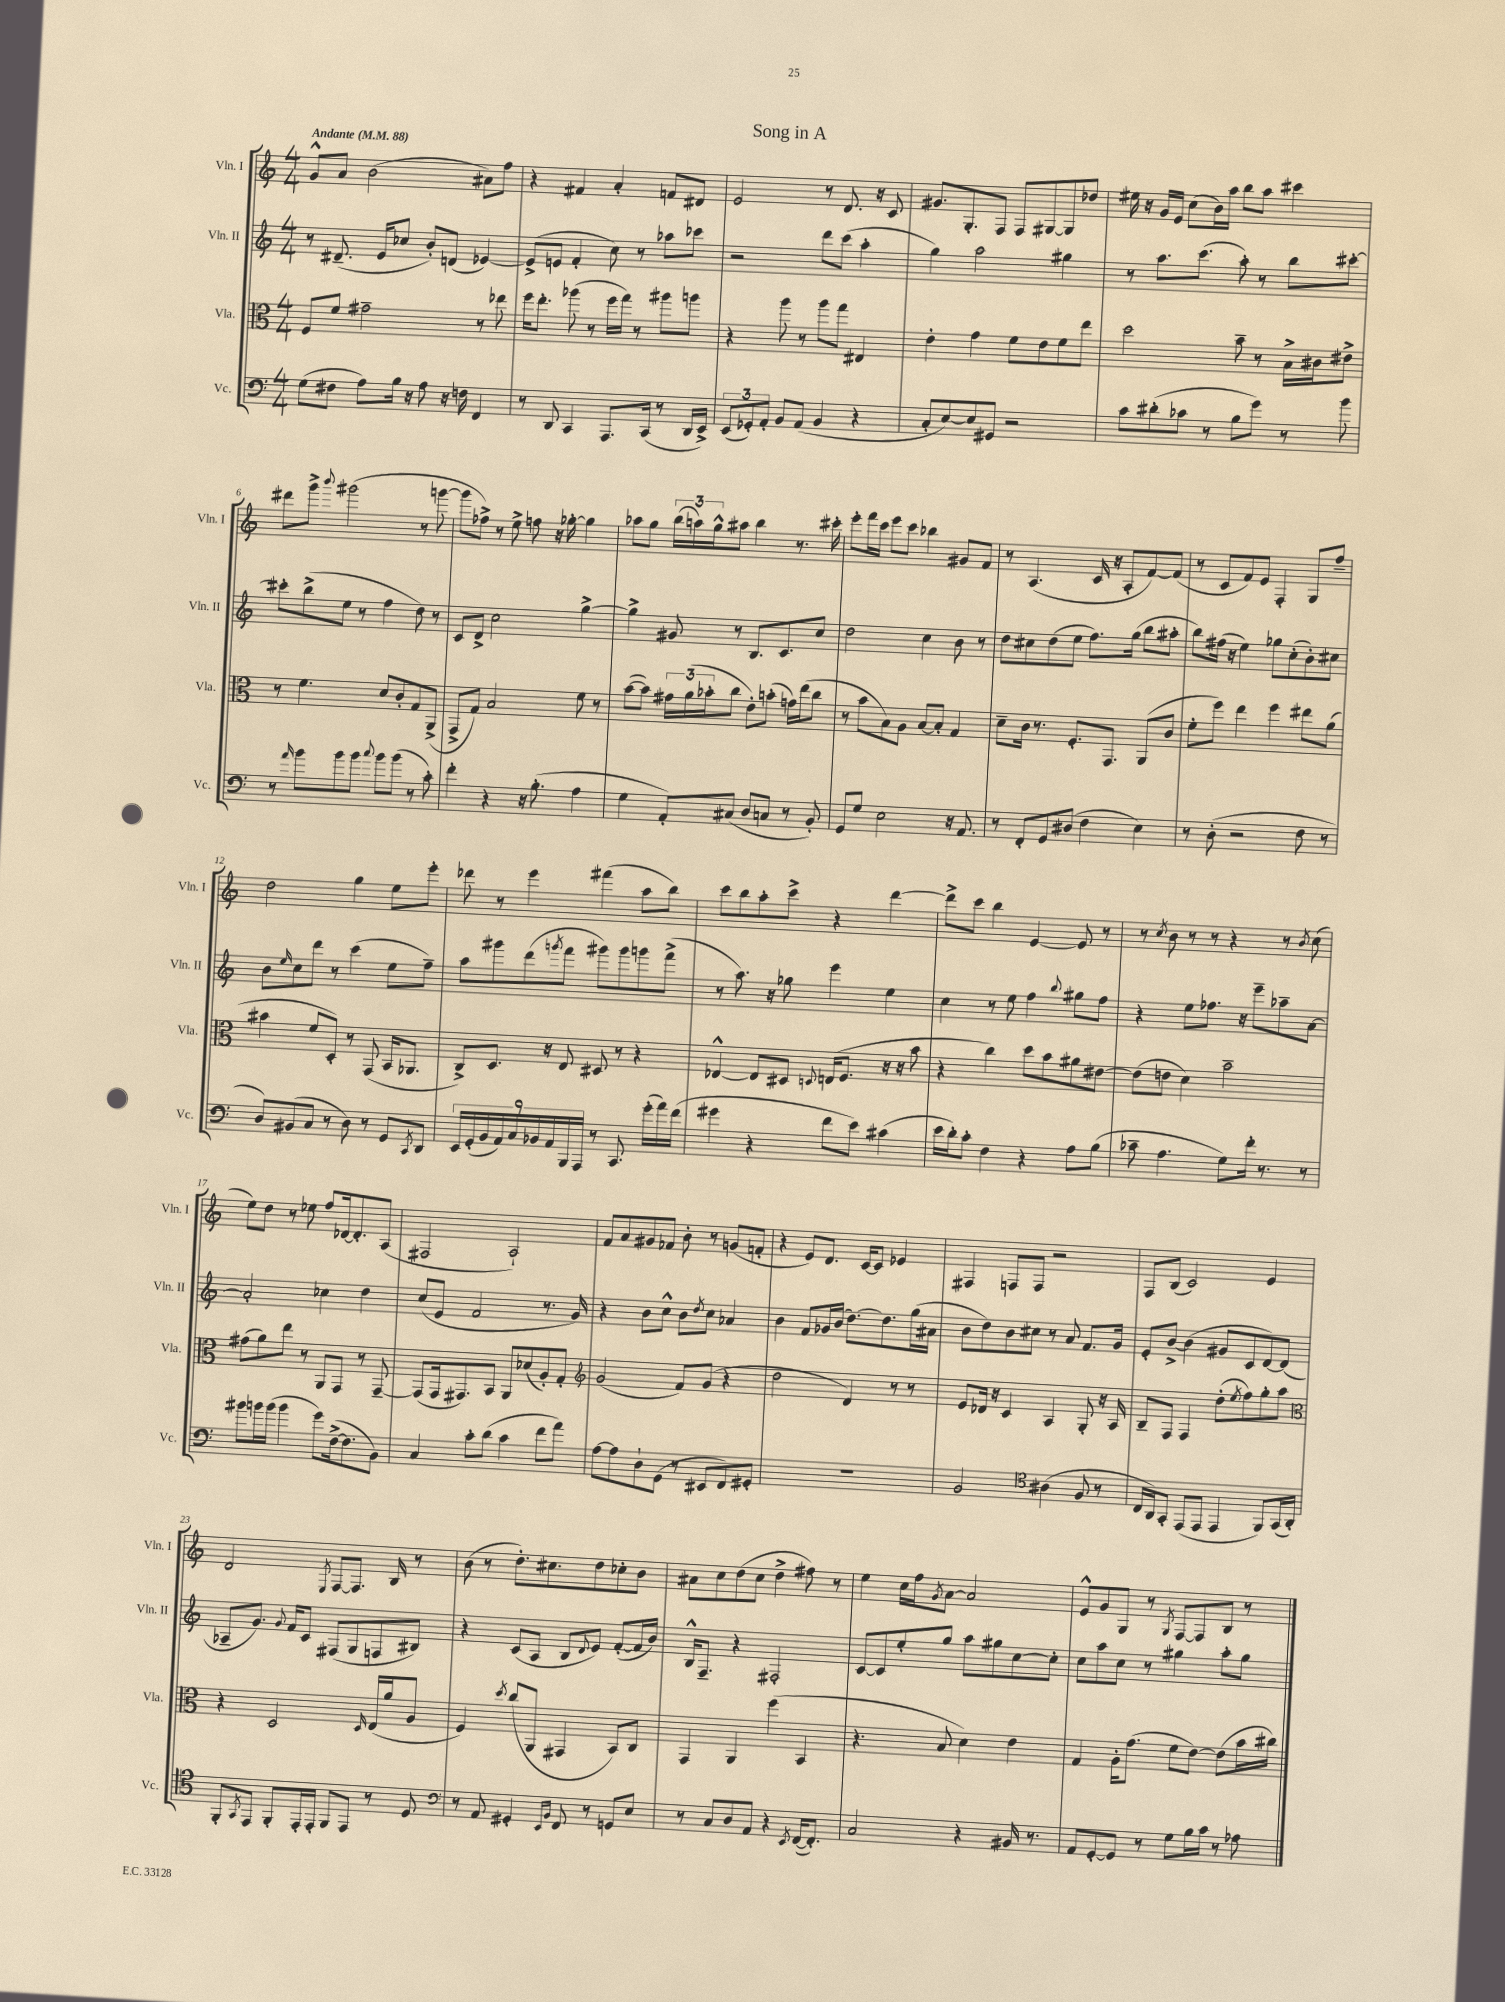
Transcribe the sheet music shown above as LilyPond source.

\header { title = "Song in A" }
<<
\new StaffGroup <<
\new Staff = "s0" \with { instrumentName = "Vln. I" shortInstrumentName = "Vln. I" } {
    \clef treble \key c \major \numericTimeSignature \time 4/4 \tempo "Andante" 4 = 88
    g'8-^ a'8 b'2( ais'8) f''8 |
    r4 fis'4 a'4-. f'8 dis'8 |
    e'2 r8 d'8. r16 c'8 |
    gis'8. g8.-. f8 f8 gis8~ gis8 des''8 |
    eis''16 r16 g'16 e'16 c''8( b'16) a''16 b''8 a''8 cis'''4 |
    dis'''8 g'''8-> \appoggiatura { b'''8 } gis'''2( r8 g'''8~ |
    g'''8 fes''8->) r8 e''8-> f''8 r16 ges''16~-. ges''4 |
    aes''8 g''8 \tuplet 3/2 { b''16( a''16) g''16-^ } ais''8 b''4 r8. cis'''16-. |
    e'''8-. f'''16 c'''16 e'''8 c'''8 bes''4 gis'8 f'8 |
    r8 a4.( c'16 r16 a8-. f'8~) f'8( |
    r8 c'8 f'8) e'8 f4-. g8 f''8-- |
    d''2 g''4 e''8 e'''8-. |
    des'''8 r8 e'''4 fis'''4( a''8 b''8) |
    c'''8 b''8 a''8-. c'''8-> r4 d'''4~ |
    d'''8-> c'''8 b''4 e'4~ e'8 r8 |
    r8 \acciaccatura { c''8 } b'8 r8 r8 r4 r8 \acciaccatura { b'8 } c''8( |
    e''8) d''8 r8 ees''8 f''8 des'16~ des'8.-. a8( |
    fis2 a2-!) |
    f'8 a'8 gis'8 fes'8 b'8-. r8 g'8( f'8-. |
    r4 e'8) d'8. c'16~ c'8 ees'4 |
    fis4 f8 f8 r2 |
    f8 b8( c'2) e'4 |
    d'2 \acciaccatura { e8 } f8~ f8. b16 r8 |
    b'8( r8 d''8.-.) cis''8. d''8 ces''8-. b'8 |
    ais'8 c''8 d''8( c''8 d''4-> fis''8) r8 |
    e''4 c''16 f''16 \acciaccatura { g'8 } a'8~ a'2 |
    e'8-^ g'8 g8 r8 \acciaccatura { g8 } f8~ f8 b8 r8 \bar "|." |
}
\new Staff = "s1" \with { instrumentName = "Vln. II" shortInstrumentName = "Vln. II" } {
    \clef treble \key c \major \numericTimeSignature \time 4/4
    r8 dis'8.--( e'16 ces''8 b'8-.) d'8( ees'4~) |
    ees'8->( e'8 f'4-. c''8) r8 aes''8 ces'''8 |
    r2 d'''8 c'''8( a''4-. |
    g''4) a''2 gis''4 |
    r8 a''8. c'''8.( a''8-.) r8 b''8 cis'''8~-. |
    cis'''8-. b''8->( e''8 r8 f''4 d''8) r8 |
    c'8 d'8-> c''2 g''4~-> |
    g''4-> gis'8 r8 b8. c'8. c''8 |
    d''2 c''4 b'8 r8 |
    d''8 cis''8 d''8( e''8 f''8.) g''16( b''8 ais''8-. |
    b''8) fis''16( r16 e''4) ges''8 c''8-.( b'8-.) cis''8 |
    b'8 \grace { e''16 } c''8 d'''8 r8 c'''4( e''8 f''8--) |
    a''8 gis'''8 d'''8( \acciaccatura { g'''8 } f'''8 gis'''8) gis'''8 g'''8 f'''8->( |
    r8 a''8.) r16 ges''8 e'''4 e''4 |
    c''4 r8 e''8 f''4 \appoggiatura { b''8 } gis''8 f''8 |
    r4 e''8 fes''8. r16 e'''8-- aes''8-- a'8~ |
    a'2-. ces''4 d''4 |
    c''8( e'8 f'2 r8. g'16) |
    r4 b'8 c''8-^ b'8 \acciaccatura { d''8 } c''8 aes'4 |
    b'4 f'8 ges'16 b'16( d''8.~) d''8. g''16( ais'16 |
    b'8 d''8) b'8 cis''8 r8 a'8 f'8. g'16 |
    e'8-. b'8~-> b'4( gis'8 c'8 d'8~) d'8( |
    aes8-- g'8.) \appoggiatura { g'8 } f'16 c'8 fis8( g8 f8 bis8) |
    r4 c'8( a8 b8 \appoggiatura { d'8 } e'8) f'8~-.( f'16 b'16) |
    b16-^ f8.-- r4 fis2-. |
    c'8~ c'8 e''8-. g''8 a''8 gis''8 c''8~ c''8-. |
    c''8 a''8 c''8 r8 gis''4 a''8-. gis''8 \bar "|." |
}
\new Staff = "s2" \with { instrumentName = "Vla." shortInstrumentName = "Vla." } {
    \clef alto \key c \major \numericTimeSignature \time 4/4
    f8 f'8 gis'2-- r8 ees''8 |
    f''16 e''8.-. aes''8( r8 f''16 g''16) r8 ais''8 a''8 |
    r4 a''8 r8 a''8 g''8 eis4 |
    e'4-. g'4 f'8 e'8 f'8 e''8 |
    d''2 b'8-- r8 b16-> cis'16 eis'8-> |
    r8 f'4. d'8 c'8-. g8 a,8->( |
    g,8-> g8) b2 f'8 r8 |
    b'8~( b'8) \tuplet 3/2 { gis'16 a'16( bes'16-. } c''8 e'8-.) b'8-.( g'16) e''16( c''8 |
    r8 b'8 b8) a8 b8~ b8-. g4 |
    d'8-- c'16 r8. f8.-. g,8. a,8( c'8 |
    f'8-. f''8) e''4 f''4 eis''8 a'8( |
    bis'4 f'8 d8-.) r8 g,8( b,16 aes,8. |
    c8->) d8. r16 e8 dis8 r8 r4 |
    ees4~-^ ees8 dis8 \appoggiatura { d8 } e16( f8. r16 r16 b'8 |
    r4 c''4) d''8 b'8 ais'8 eis'8~ |
    eis'8( e'8 d'4) b'2-- |
    gis'8( a'8) e''8 r8 a,8 g,8 r8 g,8~-- |
    g,8( g,16 gis,8.) b,8 a,8 des'8( a8-.) g8-. |
    \clef treble g'2( f'8) g'8( r4 |
    d''2 d'4) r8 r8 |
    e'8 des'16 r16 c'4 a4 g8-. r16 a16 |
    b8-- f8 f4 d''8-.( \acciaccatura { e''8 } f''8) g''8-. a''8 |
    \clef alto r4 d2 \grace { d16 } e16( a'16 a8 |
    f4) \acciaccatura { d''8 } c''8( a,8 gis,4 b,8) c8 |
    g,4 a,4 f''4( b,4 |
    r4. b8 d'4) e'4 |
    g4 a16-. g'8.( f'8 e'8~) e'8( b'16 cis''16) \bar "|." |
}
\new Staff = "s3" \with { instrumentName = "Vc." shortInstrumentName = "Vc." } {
    \clef bass \key c \major \numericTimeSignature \time 4/4
    g8( fis8 a8) b16 r16 a8 r16 f16 f,4 |
    r8 d,8 c,4 a,,8. c,16( r8 d,16 e,16->) |
    \tuplet 3/2 { e,8( ges,8-.) a,8-. } b,8 a,8( b,4 r4 |
    c8-. e8~) e8 gis,8 r2 |
    c'8 dis'8-.( ces'8 r8 b8 g'8) r8 b'8 |
    r8 \grace { a'16 } b'8 b'8 b'8 \appoggiatura { c''8 } b'8 b'8( r8 c'8-.) |
    f'4-. r4 r16 b8.-.( a4 |
    g4 a,8-.) cis8( d8 c8 r8 b,8-.) |
    g,8 g8 e2 r16 a,8. |
    r8 f,8-. g,8 dis8( f4 e4) |
    r8 d8-.( r2 f8 r8 |
    d8) bis,8( c8 r8 d8) r8 g,8 \acciaccatura { c,8 } d,8 |
    \tuplet 9/8 { e,16 g,16-.( b,16 a,16) c16 bes,16 a,16 b,,16 a,,16 } r8 c,8. g'16-.( a'16) f'16( |
    gis'4 r4 f'8 e'8) cis'4( |
    e'16 d'16-.) c'8-. f4 r4 a8 b8( |
    ces'8-- a4. g8) f'16-. r8. r8 |
    bis'8 b'16 b'16( b'4 g'8) f16~->( f8. b,8) |
    c4 c'8-. d'8( c'4 f'8 a'8) |
    a8~ a8 d8-! g,8( r8 eis,8 f,8) gis,8-. |
    R1 |
    b,2 \clef tenor ais4( f8 r8 |
    c16 a,16) g,8-. e,8( e,8 e,4 f,8) g,16( a,16-.) |
    f,8-. \acciaccatura { g,8 } e,8 f,8-. e,16-. e,16-. f,8 e,8 r8 d8 |
    \clef bass r8 a,8 gis,4-. \grace { e,16 b,16 } f,8 r8 g,8 e8 |
    r8 c8 d8 a,8 r4 \acciaccatura { e,8 } f,16~( f,8.-.) |
    c2 r4 bis,16 r8. |
    a,8 g,8~-. g,8 r8 g8 b16 c'16 r8 aes8 \bar "|." |
}
>>
>>
